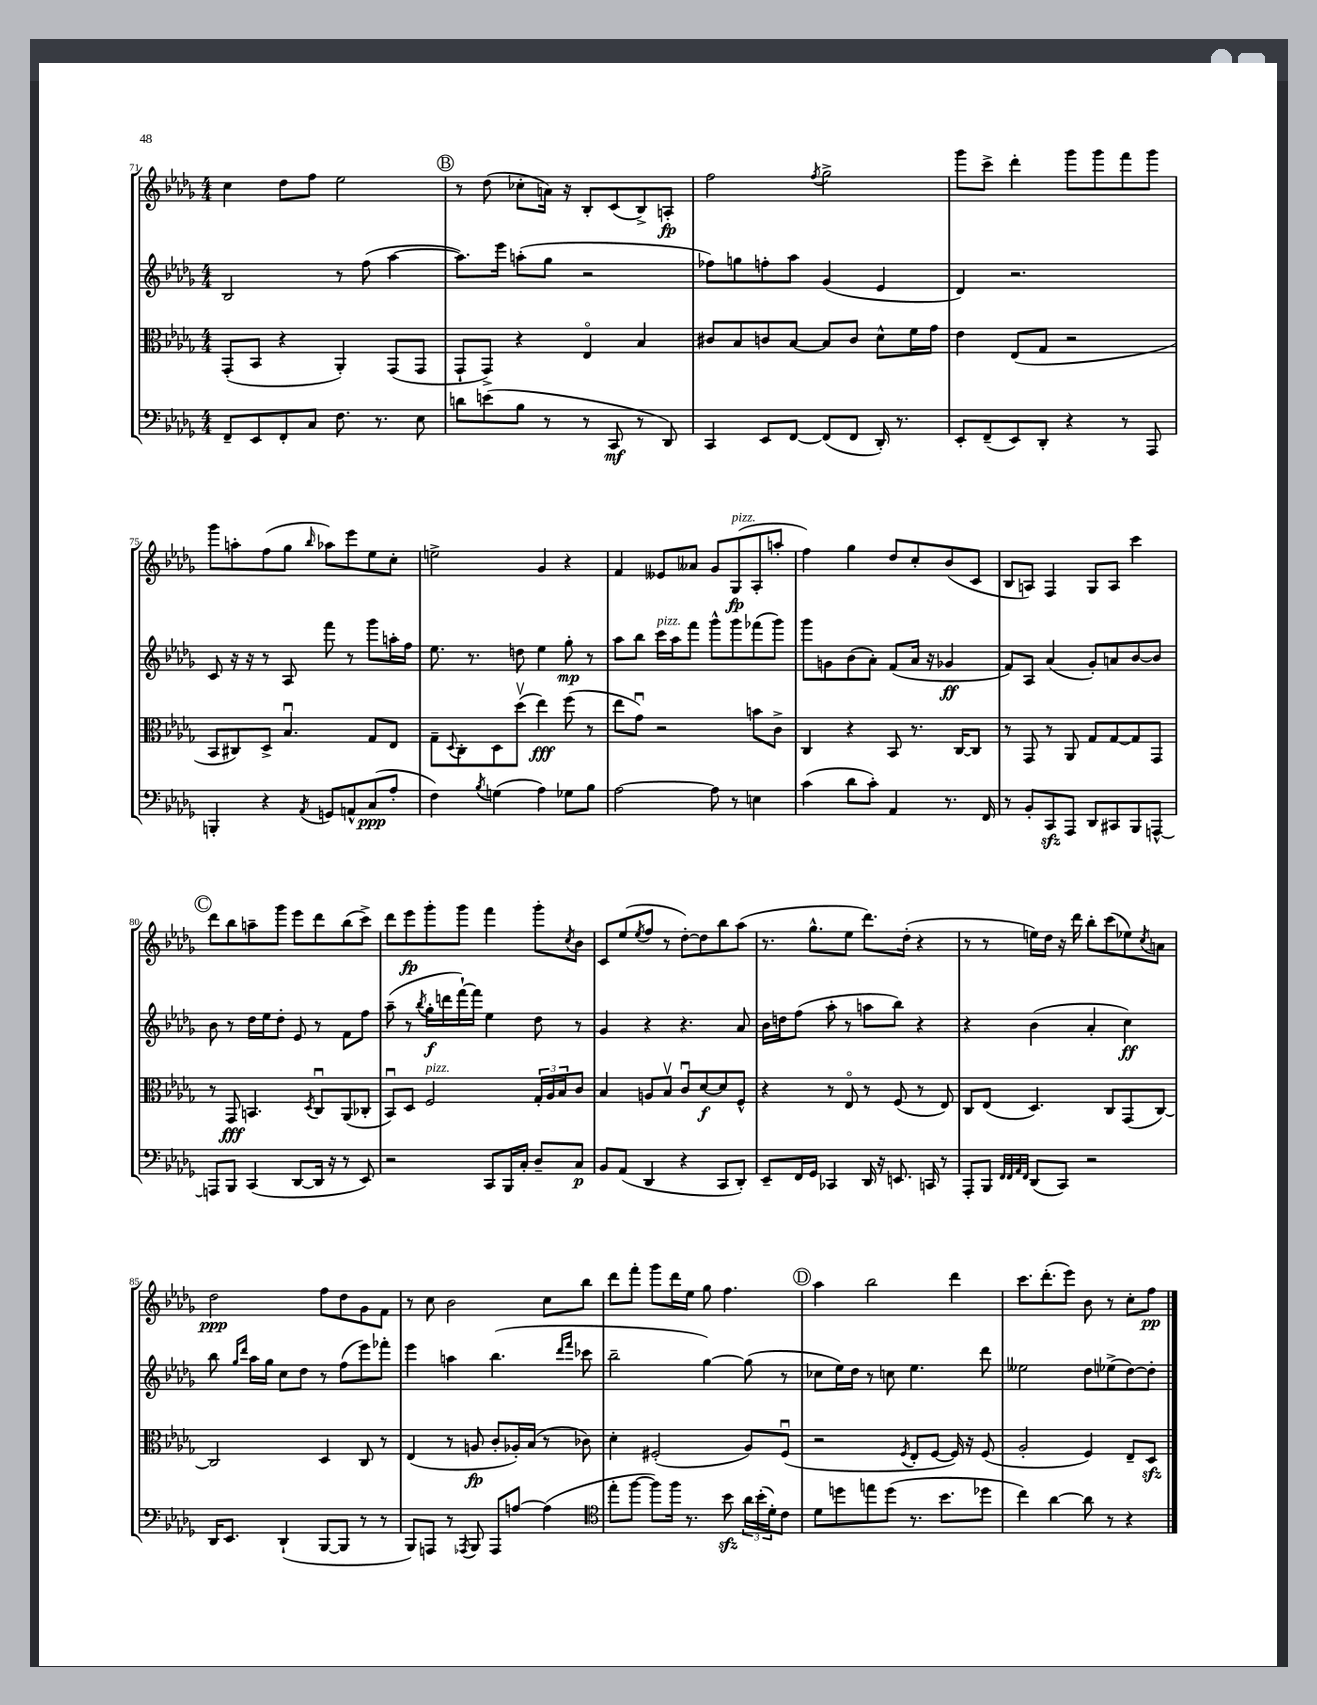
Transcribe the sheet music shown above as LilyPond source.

<<
\new StaffGroup <<
\new Staff = "s0" {
    \clef treble \key des \major \numericTimeSignature \time 4/4
    c''4 des''8 f''8 ees''2 |
    \mark \markup { \circle "B" } r8 des''8( ces''8-. a'16) r16 bes8-. c'8( bes8->) a8-.\fp |
    f''2 \acciaccatura { f''8 } ges''2-> |
    ges'''8 c'''8-> des'''4-. ges'''8 ges'''8 f'''8 ges'''8 |
    ges'''8 a''8-. f''8( ges''8 \grace { bes''16 } aes''8) ees'''8 ees''8 c''8-. |
    e''2-> ges'4 r4 |
    f'4 eeses'8 aeses'8 ges'8 ges8\fp^\markup { \italic "pizz." }( aes8-. a''8-. |
    f''4) ges''4 des''8 c''8-. bes'8( c'8 |
    bes8 a8) f4 ges8 a8 c'''4 |
    \mark \markup { \circle "C" } des'''8 bes''8 a''8-- ges'''8 ees'''8 des'''8 bes''8( c'''8->) |
    des'''8 ees'''8\fp ges'''8-. ges'''8 f'''4 ges'''8-. \acciaccatura { c''8 } bes'8 |
    c'8 ees''8( \acciaccatura { ees''8 } f''8 r8 des''8~-.) des''8 bes''8 aes''8( |
    r8. ges''8.-^ ees''8 des'''8.) des''16-.( r4 |
    r8 r8 e''16) des''16 r16 des'''16 bes''8-. c'''8( ees''8) \acciaccatura { c''8 } a'8 |
    des''2\ppp f''8 des''8 ges'8 f'8 |
    r8 c''8 bes'2 c''8 bes''8 |
    des'''8 f'''8-. ges'''8 des'''16 ees''16 ges''8 f''4. |
    \mark \markup { \circle "D" } aes''4 bes''2 des'''4 |
    c'''8. des'''8.-.( ees'''8) bes'8 r8 c''8-. f''8\pp \bar "|." |
}
\new Staff = "s1" {
    \clef treble \key des \major \numericTimeSignature \time 4/4
    bes2 r8 f''8( aes''4~ |
    \mark \markup { \circle "B" } aes''8.) ees'''16 a''8-.( ges''8 r2 |
    fes''8) g''8 f''8-. aes''8 ges'4( ees'4 |
    des'4) r2. |
    c'8 r16 r16 r8 aes8 f'''8 r8 ges'''8 a''16-. f''16 |
    ees''8. r8. d''8 ees''4 ges''8-.\mp r8 |
    aes''8 bes''8 c'''16^\markup { \italic "pizz." } aes''16 f'''8 ges'''8-^ ges'''8 fes'''8( ges'''8) |
    ges'''8 g'8 bes'8( aes'8-.) f'8( aes'16 r16 ges'4\ff |
    f'8) aes8 aes'4( ges'8-.) a'8 bes'8~ bes'8 |
    \mark \markup { \circle "C" } bes'8 r8 des''16 ees''16 des''8-. ees'8 r8 f'8 f''8 |
    aes''8--( r8 \acciaccatura { bes''8 } ges''16-.\f d'''16 f'''16~-!) f'''16 ees''4 des''8 r8 |
    ges'4 r4 r4. aes'8 |
    bes'16 d''16 f''8( aes''8-. r8 a''8 bes''8) r4 |
    r4 bes'4( aes'4-. c''4\ff) |
    bes''8 \grace { ges''16 des'''16 } aes''16 ges''16 c''8 des''8 r8 f''8( ees'''8) fes'''8-. |
    ees'''4 a''4 bes''4.( \grace { des'''16 f'''16 } ces'''8 |
    bes''2-- ges''4~) ges''8( r8 |
    \mark \markup { \circle "D" } ces''8 ees''16) des''16 r8 c''8 ees''4. des'''8 |
    eeses''2 des''8 ees''8->( des''8~) des''8-. \bar "|." |
}
\new Staff = "s2" {
    \clef alto \key des \major \numericTimeSignature \time 4/4
    ges,8-.( bes,8 r4 aes,4-.) ges,8( ges,8 |
    \mark \markup { \circle "B" } ges,8-! ges,8->) r4 ees4\flageolet bes4 |
    cis'8 bes8 c'8 bes8~ bes8 c'8 des'8-^ f'16 ges'16 |
    ees'4 ees8( ges8 r2 |
    bes,8 cis8) des8-> bes4.\downbow ges8 ees8 |
    ges8-- \appoggiatura { des8 } c8-. des8 des''8\upbow( ees''4\fff) f''8( r8 |
    ees''8 ges'8\downbow) r2 b'8 c'8-> |
    c4 r4 bes,8 r8. c16~ c8 |
    r8 ges,8 r8 aes,8 ges8 ges8~ ges8 ges,8 |
    \mark \markup { \circle "C" } r8 ges,8\fff b,4. \acciaccatura { des8 } c8\downbow aes,8( ces8-. |
    bes,8\downbow) des8 f2^\markup { \italic "pizz." } \tuplet 3/2 { ges16-. aes16 bes16 } c'8 |
    bes4 a8 bes8\upbow c'8\downbow des'8~\f des'8 f8-^ |
    r4 r8 ees8\flageolet r8 f8( r8 ees8) |
    c8 ees8( des4.) c8 ges,8( c8~) |
    c2 des4 c8 r8 |
    ees4( r8 a8\fp c'8-. aes16-.) bes16( r8 ces'8) |
    des'4-. fis2-.( aes8) fis8\downbow( |
    \mark \markup { \circle "D" } r2 \acciaccatura { f8 } ees8-. f8~ f16) r16 f8( |
    aes2-. f4) ees8-- des8\sfz \bar "|." |
}
\new Staff = "s3" {
    \clef bass \key des \major \numericTimeSignature \time 4/4
    f,8-- ees,8 f,8-. c8 f8. r8. ees8 |
    \mark \markup { \circle "B" } d'8 e'8( bes8 r8 r8 c,8\mf r8 des,8) |
    c,4 ees,8 f,8~ f,8( f,8 des,16-.) r8. |
    ees,8-. f,8--( ees,8) des,8-. r4 r8 aes,,8 |
    b,,4-. r4 \acciaccatura { aes,8 } g,8 a,8-^ c8\ppp( aes8-. |
    f4) \acciaccatura { bes8 } g4( aes4) ges8 bes8 |
    aes2~ aes8 r8 e4 |
    c'4( des'8 c'8-.) aes,4 r8. f,16 |
    r8 bes,8-. c,8\sfz aes,,8 des,8 cis,8 bes,,8 a,,8~-^ |
    \mark \markup { \circle "C" } a,,8 bes,,8 c,4( des,8~ des,16 r16 r8 ees,8) |
    r2 c,8 bes,,16 c16-. des8-- c8\p |
    bes,8 aes,8( des,4 r4 c,8 des,8-.) |
    ees,8-- f,16 ges,16 ces,4 des,16 r16 e,8. c,16 r8 |
    aes,,8-. bes,,8 \grace { f,32 f,32 aes,32 f,32 } des,8( c,8) r2 |
    des,16 ees,8. des,4-!( bes,,8~ bes,,8 r8 r8 |
    bes,,8) a,,8 r8 \acciaccatura { aes,,8 } bes,,8 aes,,8 a8~ a4( |
    \clef tenor ees''8-. f''8~ f''8) f''16 r8. bes'8\sfz \tuplet 3/2 { aes'16 bes'16-.( des'16-.) } c'8 |
    \mark \markup { \circle "D" } des'8 d''8 e''8 d''8( r8. bes'8. des''8 |
    c''4) aes'4~ aes'8 r8 r4 \bar "|." |
}
>>
>>
\layout { \context { \Score currentBarNumber = #71 } }
